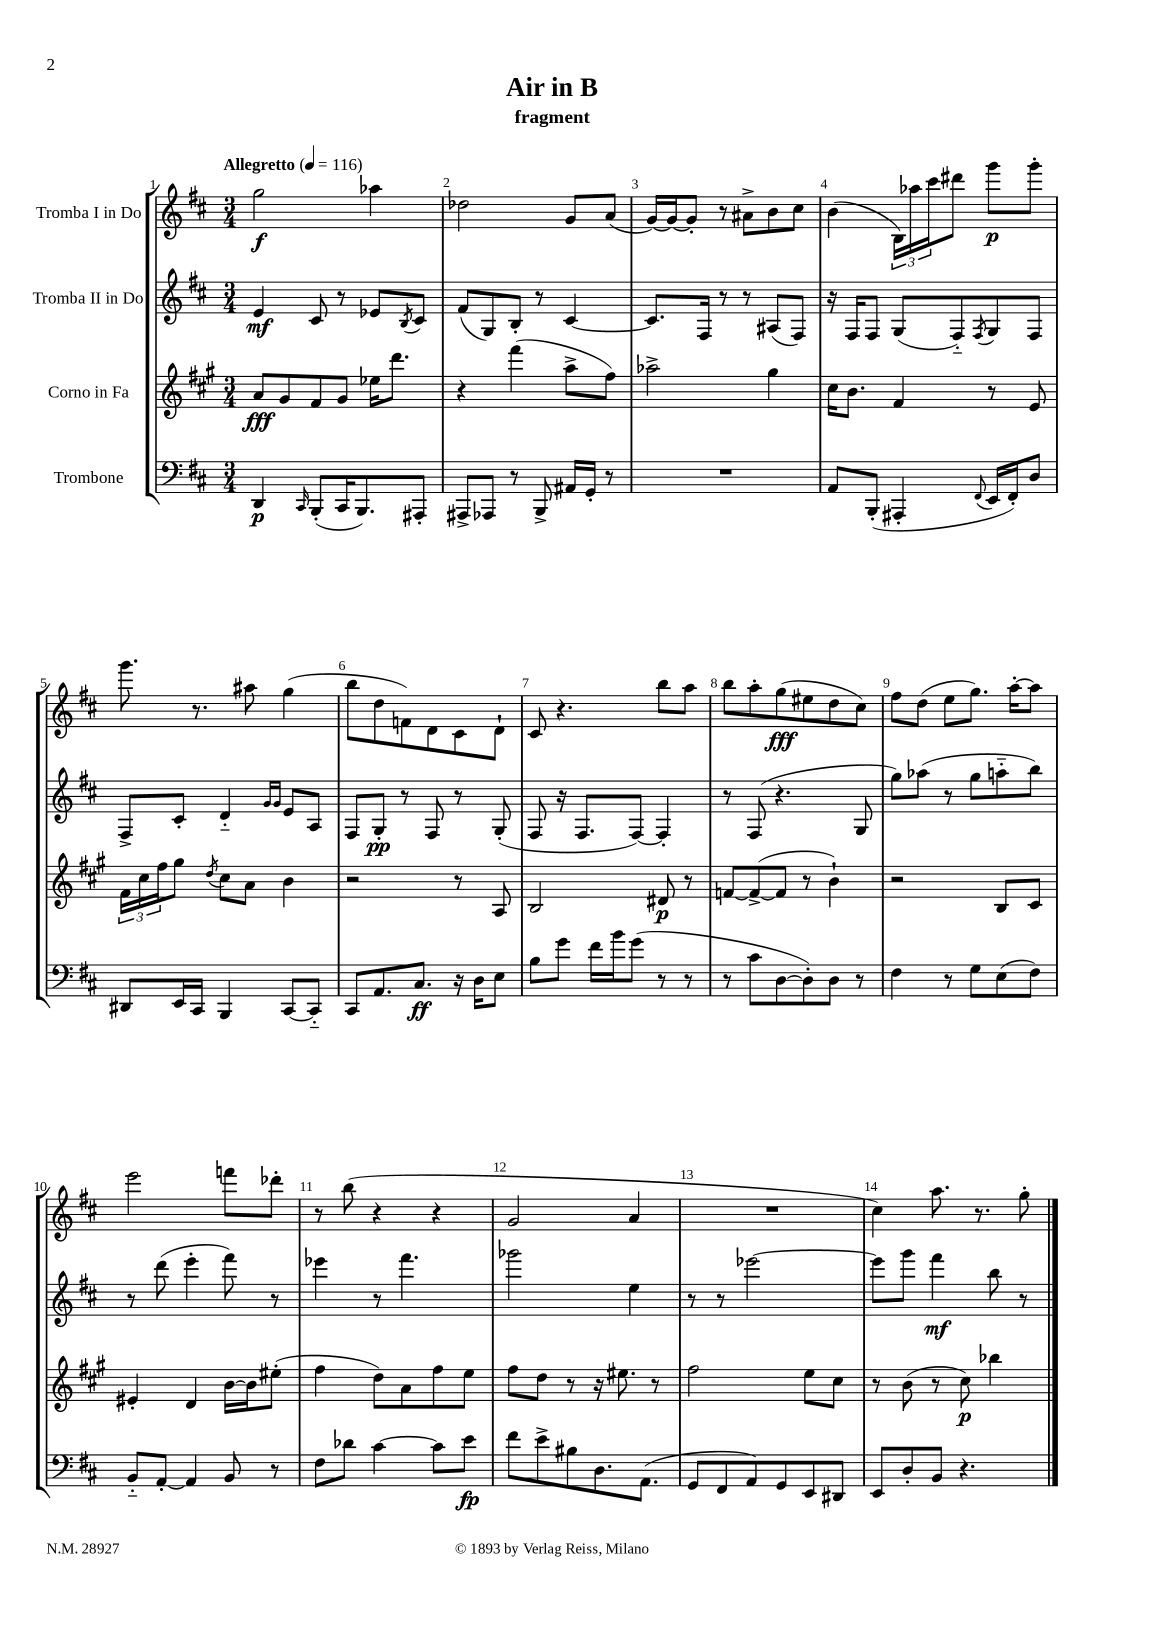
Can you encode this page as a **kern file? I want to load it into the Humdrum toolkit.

**kern	**kern	**kern	**kern
*staff4	*staff3	*staff2	*staff1
*clefF4	*clefG2	*clefG2	*clefG2
*k[f#c#]	*k[f#c#g#]	*k[f#c#]	*k[f#c#]
*M3/4	*M3/4	*M3/4	*M3/4
*MM116	*MM116	*MM116	*MM116
4DD/	8a/L	4e/	2gg\
.	8g#/	.	.
16qqCC#/	.	.	.
(8BBB'/L	8f#/	8c#/	.
16CC#/K	8g#/J	8r	.
8.BBB/)	.	.	.
.	16ee-\LK	8e-/L	4aa-\
.	8.ddd\J	.	.
.	.	8qB/	.
8AAA#'/J	.	8c#/J	.
=	=	=	=
8AAA#^/L	4r	(8f#/L	2dd-\
8AAA-/J	.	8G/)	.
8r	(4fff#\	8B'/J	.
8BBB^/	.	8r	.
16AA#/LL	8aa^\L	[4c#/	8g/L
16GG'/JJ	.	.	.
8r	8ff#\J)	.	(8a/J
=	=	=	=
2.r	2aa-^\	8.c#/]L	[16g/LL)
.	.	.	16g/_J
.	.	.	8g'/]J
.	.	16F#/Jk	.
.	.	8r	8r
.	.	8r	8a#^\L
.	4gg#\	(8A#/L	8b\
.	.	8F#/J)	8cc#\J
=	=	=	=
8AA/L	16cc#\LK	16r	(4b\
.	8.b\J	16F#/LK	.
(8BBB'/J	.	8F#/J	.
4AAA#'/	4f#/	(8G/L	24B\LL)
.	.	.	24aa-\
.	.	.	24ccc#\J
.	.	8F#'~/)	8ddd#\J
8qqFF#/	.	8qF#/	.
16EE/LL	8r	8G/	8ggg\L
16FF#'/J)	.	.	.
8D/J	8e/	8F#/J	8ggg'\J
=	=	=	=
8DD#/L	24f#\LL	8F#^/L	8.ggg\
.	24cc#\	.	.
.	24ff#\J	.	.
16EE/L	8gg#\J	8c#'/J	.
16CC#/JJ	.	.	8.r
.	8qdd/	.	.
4BBB/	8cc#\L	4d'~/	.
.	8a\J	.	8aa#\
.	.	16qqg/LL	.
.	.	16qqg/JJ	.
[8CC#/L	4b\	8e/L	(4gg\
8CC#'~/]J	.	8A/J	.
=	=	=	=
8CC#/L	2r	8F#/L	8bb\L
8.AA/	.	8G'/J	8dd\
.	.	8r	8f\)
8.C#/J	.	.	.
.	.	8F#/	8d\
16r	8r	8r	8c#\
16D\LK	.	.	.
8E\J	8A/	(8G'/	8d`\J
=	=	=	=
8B\L	2B/	8F#/	8c#/
8g\J	.	16r	4.r
.	.	8.F#/L	.
16f#\LL	.	.	.
16b\J	.	.	.
(8g\J	.	[8F#/J)	.
8r	8d#/	4F#'/]	8bb\L
8r	8r	.	8aa\J
=	=	=	=
8r	[8f/L	8r	8bb\L
8c#\L	(8f^/_	(8F#/	8aa'\
[8D\	8f/]J	4.r	(8gg\
8D'\])	8r	.	8ee#\
8D\J	4b`\)	.	8dd\
8r	.	8G/	8cc#\J)
=	=	=	=
4F#\	2r	8gg\L)	8ff#\L
.	.	(8aa-\J	(8dd\J
8r	.	8r	8ee\L
8G\L	.	8gg\L	8.gg\J)
(8E\	8B/L	8aa'~\	.
.	.	.	[16aa'\LK
8F#\J)	8c#/J	8bb\J)	8aa\]J
=	=	=	=
8BB'~/L	4e#'/	8r	2eee\
[8AA'/J	.	(8ddd\	.
4AA/]	4d/	4eee'\	.
8BB/	[16b\LL	8fff#\)	8fff\L
.	16b\]J	.	.
8r	(8ee#'\J	8r	8ddd-'\J
=	=	=	=
8F#\L	4ff#\	4eee-\	8r
8d-\J	.	.	(8bb\
[4c#\	8dd\L)	8r	4r
.	8a\	4.fff#\	.
8c#\]L	8ff#\	.	4r
8e\J	8ee\J	.	.
=	=	=	=
8f#\L	8ff#\L	2ggg-\	2g/
8e^\	8dd\J	.	.
8B#\	8r	.	.
8.D\	16r	.	.
.	8.ee#\	.	.
.	.	4ee\	4a/
(8.AA\J	.	.	.
.	8r	.	.
=	=	=	=
8GG/L	2ff#\	8r	2.r
8FF#/	.	8r	.
8AA/)	.	[2eee-\	.
8GG/	.	.	.
8EE/	8ee\L	.	.
8DD#/J	8cc#\J	.	.
=	=	=	=
8EE/L	8r	8eee-\]L	4cc#\)
8D'/	(8b\	8ggg\J	.
8BB/J	8r	4fff#\	8.aa\
4.r	8cc#\)	.	.
.	.	.	8.r
.	4bb-\	8bb\	.
.	.	8r	8gg'\
==	==	==	==
*-	*-	*-	*-
